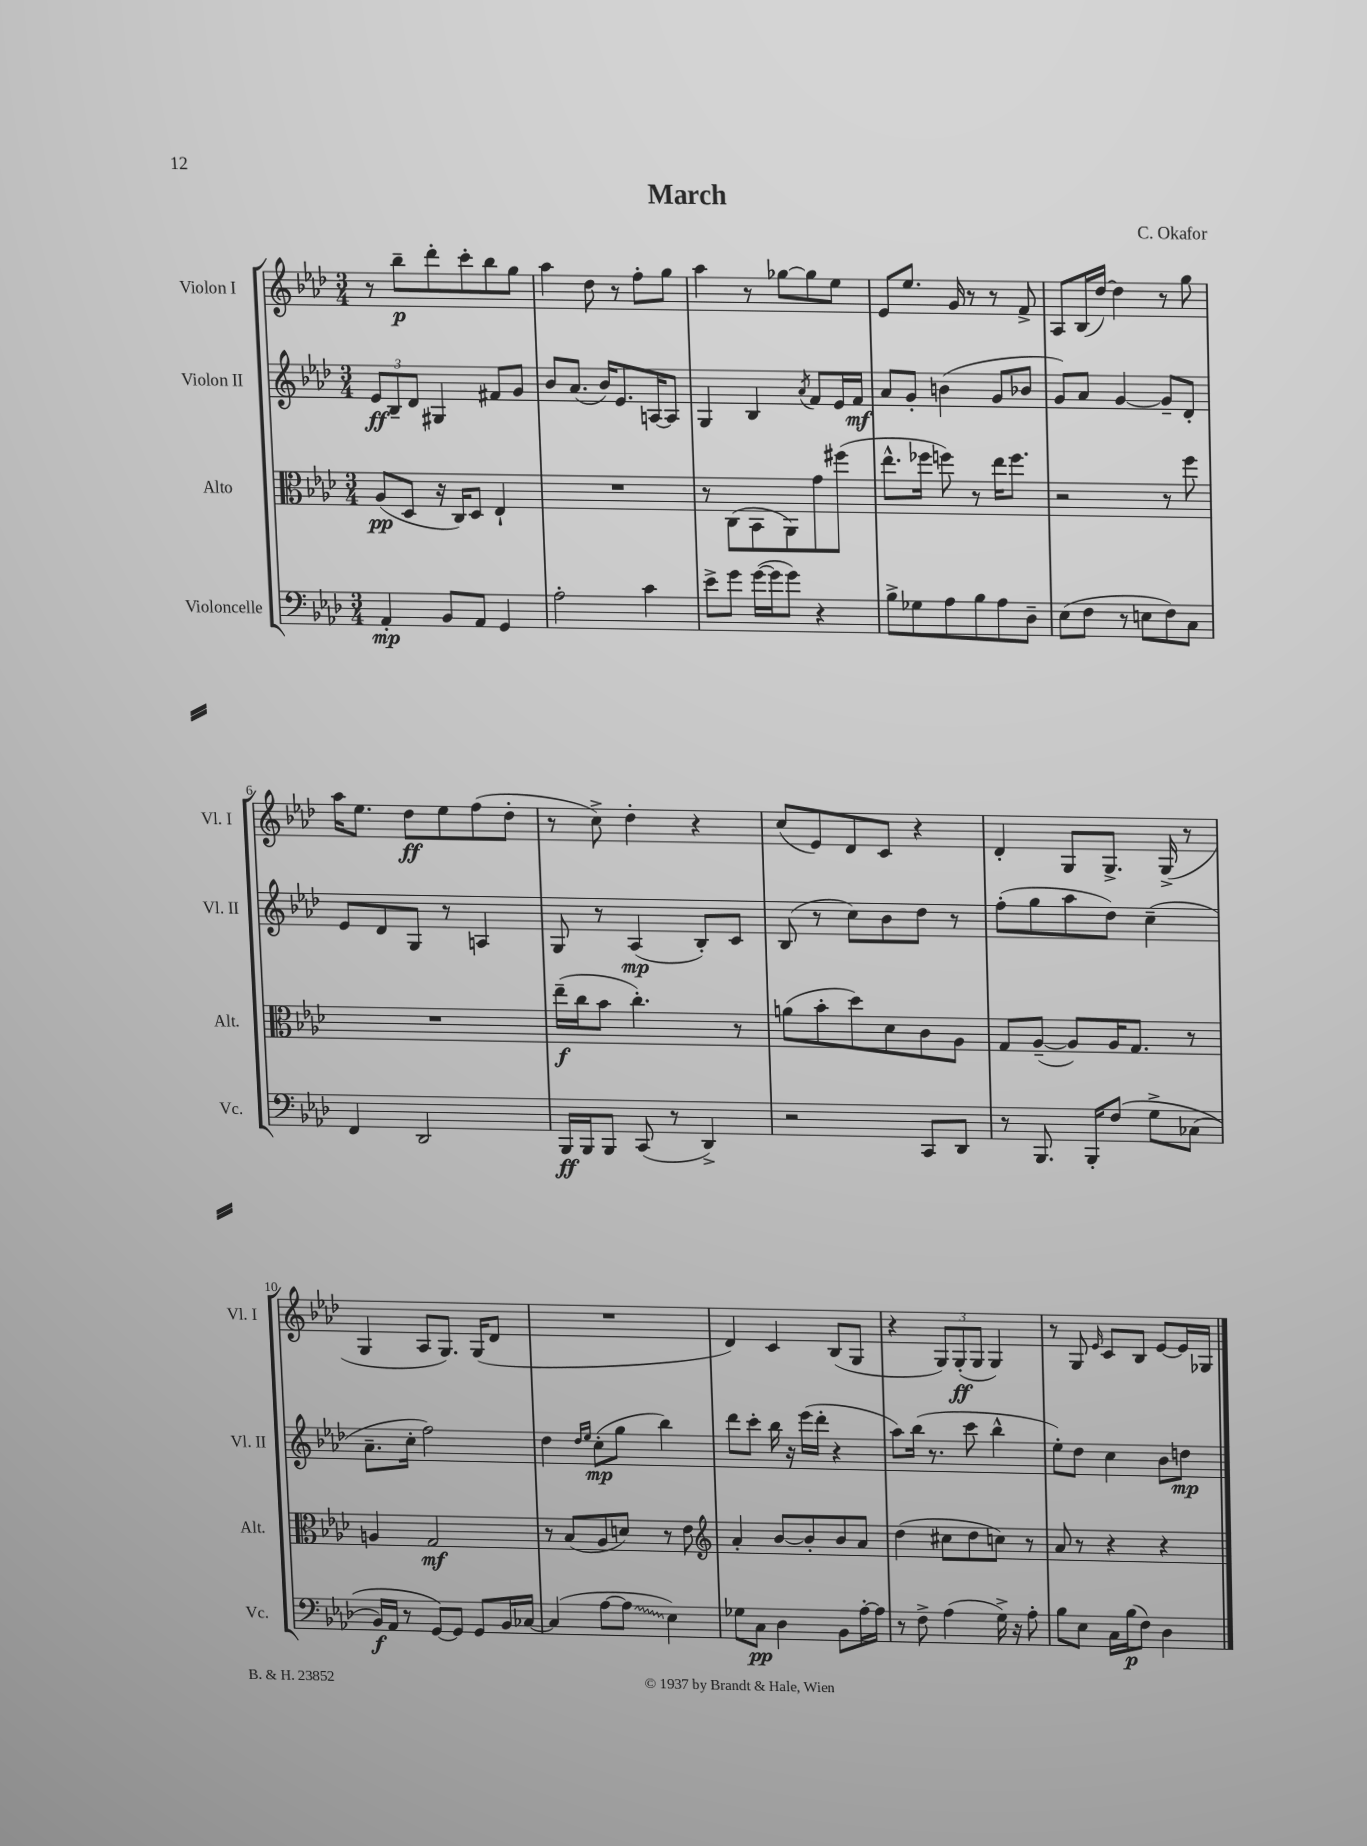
\header { title = "March" composer = "C. Okafor" }
<<
\new StaffGroup <<
\new Staff = "s0" \with { instrumentName = "Violon I" shortInstrumentName = "Vl. I" } {
    \clef treble \key aes \major \numericTimeSignature \time 3/4
    r8 bes''8--\p des'''8-. c'''8-. bes''8 g''8 |
    aes''4 des''8 r8 f''8-. g''8 |
    aes''4 r8 ges''8~ ges''8 ees''8 |
    ees'8 ees''8. g'16 r8 r8 f'8-> |
    aes8 bes16( des''16~) des''4 r8 g''8 |
    aes''16 ees''8. des''8\ff ees''8 f''8( des''8-. |
    r8 c''8->) des''4-. r4 |
    c''8( ees'8) des'8 c'8 r4 |
    des'4-. g8 g8.-> g16->( r8 |
    g4 aes8 g8.) g16( des'8 |
    R2. |
    des'4) c'4 bes8( g8 |
    r4 \tuplet 3/2 { g8) g8-.\ff( g8 } g4) |
    r8 g8 \grace { ees'16 } c'8 bes8 ees'8~ ees'16 ges16 \bar "|." |
}
\new Staff = "s1" \with { instrumentName = "Violon II" shortInstrumentName = "Vl. II" } {
    \clef treble \key aes \major \numericTimeSignature \time 3/4
    \tuplet 3/2 { ees'8\ff bes8-- des'8 } gis4 fis'8 g'8 |
    bes'8 aes'8.( bes'16) ees'8. a16~ a8 |
    g4 bes4 \acciaccatura { aes'8 } f'8 ees'16 f'16\mf |
    aes'8 g'8-. b'4( g'8 bes'8 |
    g'8) aes'8 g'4~ g'8-- des'8-. |
    ees'8 des'8 g8 r8 a4 |
    g8 r8 aes4\mp( bes8-.) c'8 |
    bes8( r8 c''8) bes'8 des''8 r8 |
    f''8-.( g''8 aes''8 des''8) c''4--( |
    aes'8.-- c''16-. f''2) |
    des''4 \grace { des''16 ees''16 } c''8-.\mp( g''8 bes''4) |
    des'''8 c'''8-. bes''16 r16 ees'''16( des'''16-. r4 |
    aes''8) bes''16( r8. c'''8 bes''4-^ |
    ees''8-.) des''8 c''4 bes'8 d''8\mp \bar "|." |
}
\new Staff = "s2" \with { instrumentName = "Alto" shortInstrumentName = "Alt." } {
    \clef alto \key aes \major \numericTimeSignature \time 3/4
    aes8\pp( des8 r16 c16) des8 ees4-! |
    R2. |
    r8 c8( bes,8 aes,8) g'8 fis''8( |
    ees''8.-^ fes''16 f''8) r8 ees''16 f''8. |
    r2 r8 f''8 |
    R2. |
    ees''16--\f( c''16 bes'8 c''4.-.) r8 |
    a'8( bes'8-. des''8) des'8 c'8 aes8 |
    g8 aes8~--( aes8) aes16 g8. r8 |
    a4 g2\mf |
    r8 bes8( aes8 d'8) r8 ees'8 |
    \clef treble aes'4-. bes'8~ bes'8-. bes'8 aes'8 |
    des''4( cis''8 des''8 c''8) r8 |
    aes'8 r8 r4 r4 \bar "|." |
}
\new Staff = "s3" \with { instrumentName = "Violoncelle" shortInstrumentName = "Vc." } {
    \clef bass \key aes \major \numericTimeSignature \time 3/4
    aes,4-.\mp bes,8 aes,8 g,4 |
    aes2-. c'4 |
    ees'8-> g'8 g'16~( g'16 g'8) r4 |
    bes8-> ges8 aes8 bes8 aes8 des8-- |
    ees8( f8 r8 e8 f8) c8 |
    f,4 des,2 |
    bes,,16\ff bes,,16 bes,,8 c,8( r8 des,4->) |
    r2 c,8 des,8 |
    r8 bes,,8. bes,,16-. f8\( g8-> ces8( |
    bes,16\f) aes,16 r8 g,8~\) g,8 g,8 bes,16 ces16~ |
    ces4( aes8~ \once \override Glissando.style = #'zigzag aes8\glissando ees4) |
    ges8 c8\pp des4 bes,8 aes16~-. aes16 |
    r8 f8-> aes4( g16->) r16 aes8-. |
    bes8 ees8 c16 bes16\p( f8) des4 \bar "|." |
}
>>
>>
